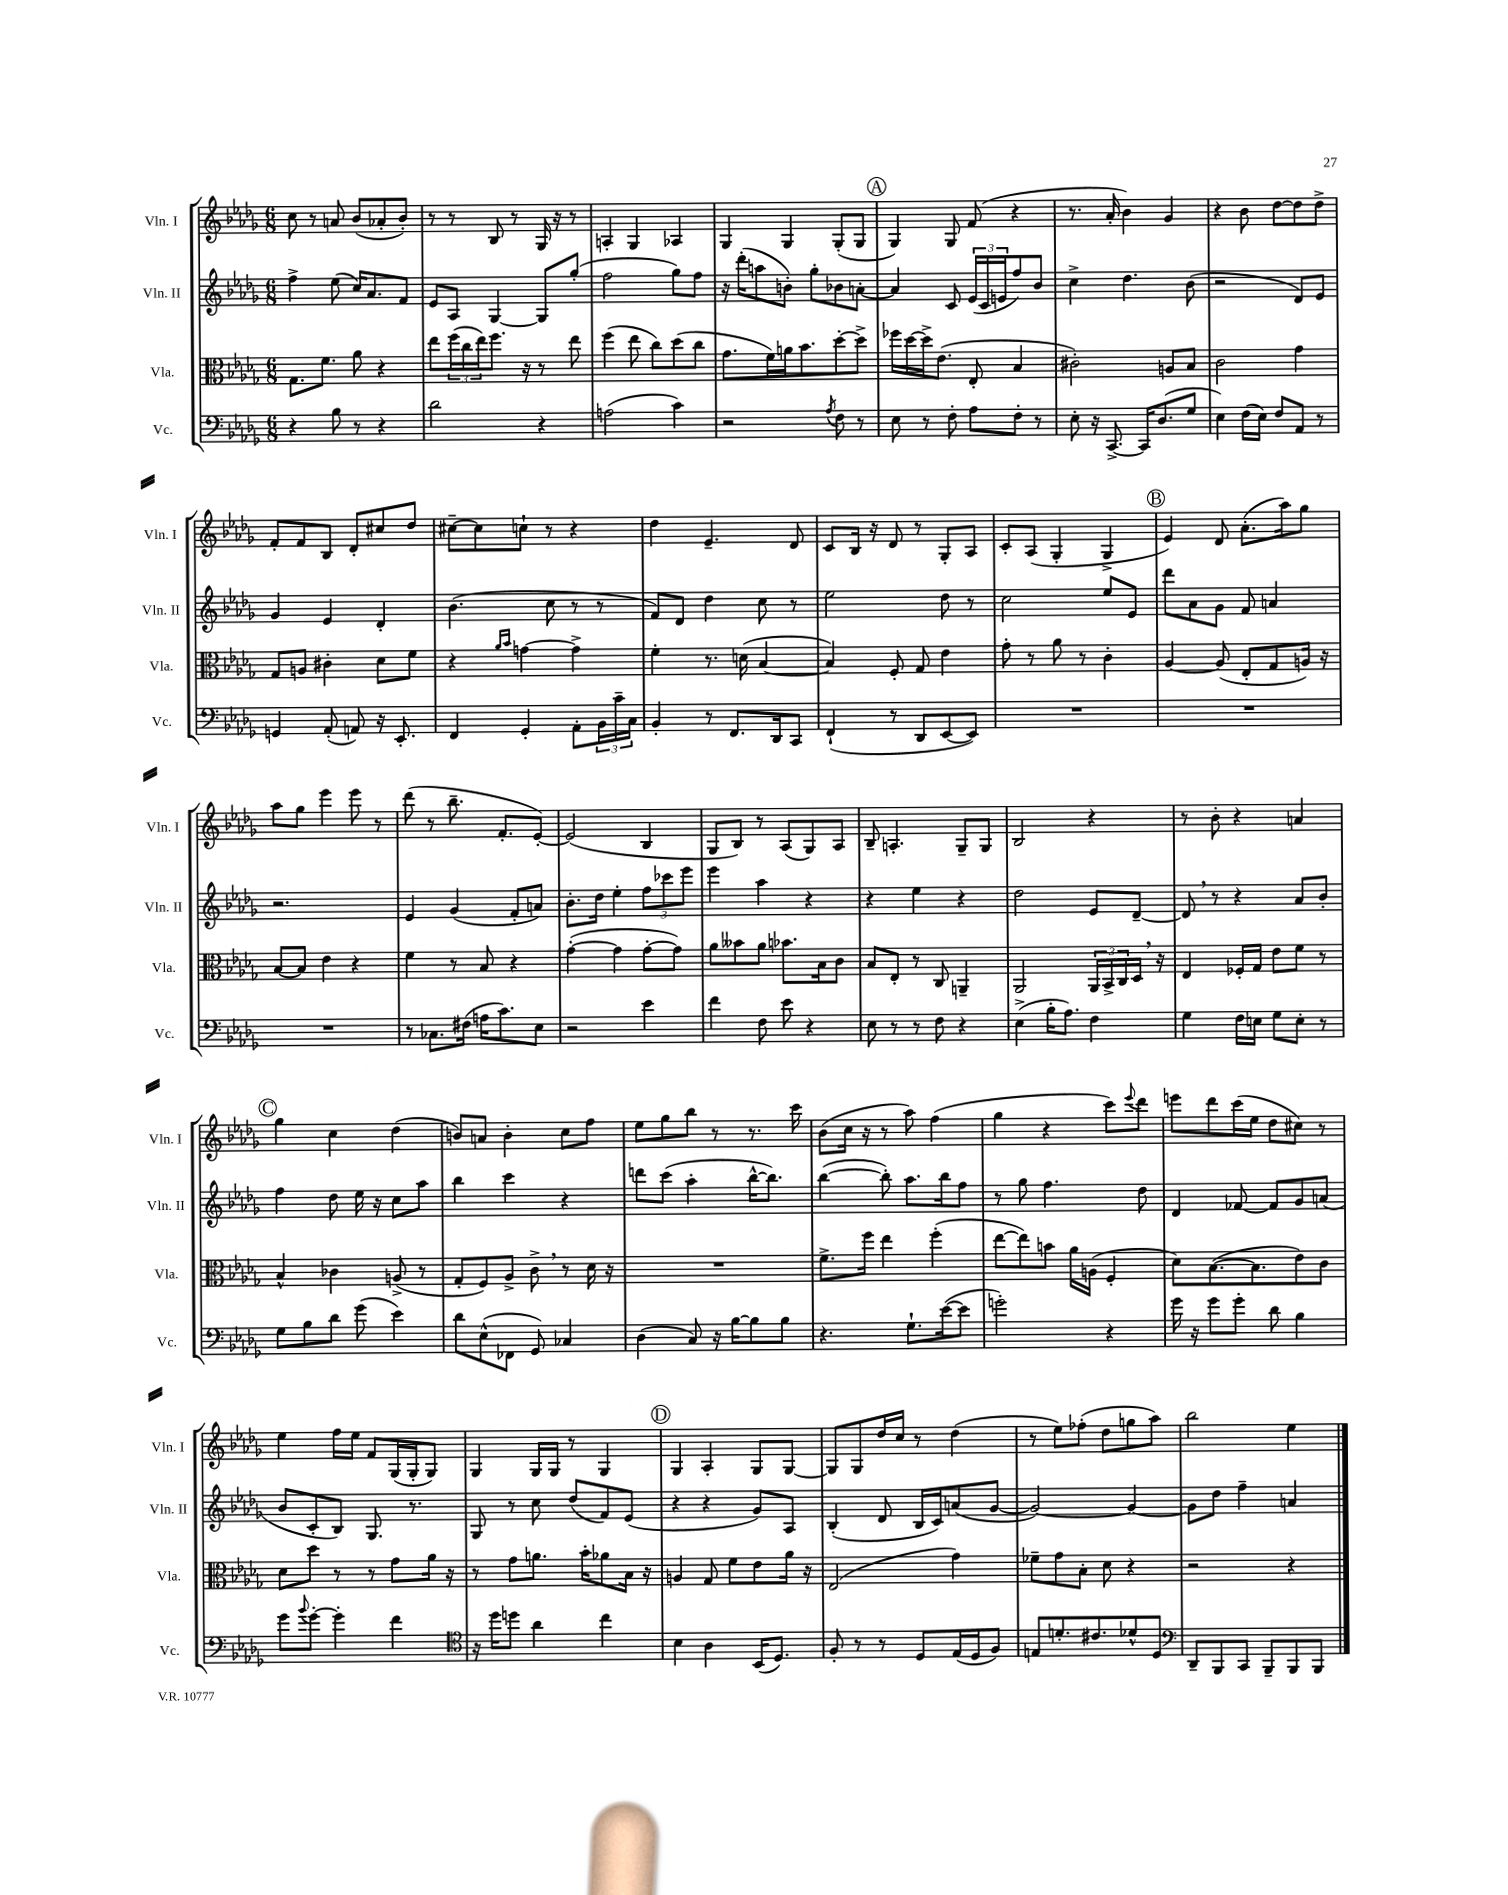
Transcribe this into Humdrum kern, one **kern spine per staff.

**kern	**kern	**kern	**kern
*staff4	*staff3	*staff2	*staff1
*clefF4	*clefC3	*clefG2	*clefG2
*k[b-e-a-d-g-]	*k[b-e-a-d-g-]	*k[b-e-a-d-g-]	*k[b-e-a-d-g-]
*M6/8	*M6/8	*M6/8	*M6/8
4r	8.G-	4ff^	8cc
.	.	.	8r
.	8.f	.	.
8B-	.	(8ee-	8a
8r	8a-	16cc)	(8b-
.	.	8.a-	.
4r	4r	.	8a-'
.	.	8f	8b-')
=	=	=	=
2d-	8ee-	8e-	8r
.	(24ff	8A-	8r
.	24cc	.	.
.	24ee-)	.	.
.	8.ff	[4G-	8B-
.	.	.	8r
.	16r	.	.
4r	8r	8G-]	16G-
.	.	.	16r
.	8ee-	(8gg-'	8r
=	=	=	=
(2A	(4ff	2ff	4A'
.	8ee-	.	4G-
.	8cc)	.	.
4c)	(8dd-	8gg-)	4A-
.	8cc	8ff	.
=	=	=	=
2r	8.g-	16r	4G-
.	.	(16ddd-'	.
.	.	8aa	.
.	16f)	.	.
.	16a	8b')	4G-
.	8.b-	.	.
.	.	8gg-'	.
8qA-	.	.	.
8F	[8dd-'	8b-	(8G-'
8r	8dd-^]	[8a'	8G-
=	=	=	=
8E-	16ff-	4a]	4G-)
.	[16dd-	.	.
8r	16dd-^]	.	.
.	(8.e-	.	.
8F'	.	8c	8G-
8A-	8E-'	(24e-	(8f
.	.	24c	.
.	.	24e	.
8F'	4B-	8ff)	4r
8r	.	8b-	.
=	=	=	=
8E-'	2c#')	4cc^	8.r
16r	.	.	.
[8.CC^	.	.	16a-'
.	.	4.dd-	4b-)
16CC]	.	.	.
(8.D-	.	.	.
.	8A	.	4g-
8G-	8B-	(8b-	.
=	=	=	=
4E-)	2c	2r	4r
(16F	.	.	8b-
16E-)	.	.	.
8F	.	.	[8dd-
8AA-	4g-	8d-)	8dd-]
8r	.	8e-	8dd-^
=	=	=	=
4GG	8G-	4g-	8f'
.	8A	.	8f
(8AA-'	4c#'	4e-	8B-
8AA)	.	.	8d-'
16r	8d-	4d-'	8cc#
8.EE-'	.	.	.
.	8f	.	8dd-
=	=	=	=
4FF	4r	(4.b-	[8cc#~
.	.	.	8cc#]
.	16qqa-	.	.
.	16qqb-	.	.
4GG-'	[4g	.	8cc`
.	.	8cc	8r
8AA-'	4g^]	8r	4r
24BB-	.	8r	.
24c~	.	.	.
24C	.	.	.
=	=	=	=
4BB-'	4f'	8f)	4dd-
.	.	8d-	.
8r	8.r	4dd-	4.e-~
8.FF	.	.	.
.	(16d	.	.
.	[4B-	8cc	.
16DD-	.	.	.
8CC	.	8r	8d-
=	=	=	=
(4FF`	4B-])	2ee-	8c
.	.	.	16B-
.	.	.	16r
8r	8F'	.	8d-
8DD-	8G-	.	8r
[8EE-	4e-	8dd-	8G-'
8EE-])	.	8r	8A-
=	=	=	=
2.r	8g-'	2cc	8c'
.	8r	.	(8A-
.	8a-	.	4G-'
.	8r	.	.
.	4c'	8ee-	4G-^
.	.	8e-	.
=	=	=	=
2.r	[4A-	8ddd-	4e-)
.	.	8a-	.
.	(8A-]	8g-	8d-
.	8E-'	8f	(8.a-'
.	8G-	4a	.
.	.	.	16aa-)
.	16A)	.	8gg-
.	16r	.	.
=	=	=	=
2.r	[8B-	2.r	8aa-
.	8B-]	.	8gg-
.	4e-	.	4eee-
.	4r	.	8eee-
.	.	.	8r
=	=	=	=
8r	4f	4e-	(8ddd-
8.C-	.	.	8r
.	8r	(4g-	8.bb-~
(16F#	.	.	.
16A	8B-	.	.
8.c)	.	.	8.f'
.	4r	8f'	.
8E-	.	8a)	[8e-')
=	=	=	=
2r	([4g-'	8.b-'	(2e-]
.	.	16dd-	.
.	4g-]	4ee-'	.
4e-	[8g-'	12ff	4B-
.	.	12ccc-	.
.	8g-])	.	.
.	.	12eee-	.
=	=	=	=
4f	8a-	4eee-	8G-
.	8b--	.	8B-)
8F	8a-	4aa-	8r
8e-	8.b-	.	(8A-
4r	.	4r	8G-)
.	16B-	.	.
.	8c	.	8A-
=	=	=	=
8E-	8B-	4r	8B-~
8r	8E-'	.	4.A'
8r	8r	4ee-	.
8F	8C	.	.
4r	4AA~	4r	8G-~
.	.	.	8G-
=	=	=	=
(4E-^	2AA-	2dd-	2B-
16B-'	.	.	.
8.A-)	.	.	.
4F	24AA-	8e-	4r
.	24BB-^	.	.
.	24C	.	.
.	16D-	[8d-~	.
.	16r	.	.
=	=	=	=
4G-	4E-	8d-]	8r
.	.	8r	8b-'
16F	16F-'	4r	4r
16E	16G-	.	.
8G-	8e-	.	.
8E'	8f	8a-	4a
8r	8r	8b-'	.
=	=	=	=
8G-	4B-^^	4ff	4gg-
8B-	.	.	.
8d-	4c-	8dd-	4cc
(8g-	.	16ee-	.
.	.	16r	.
4e-)	(8A^	8cc	(4dd-
.	8r	8aa-	.
=	=	=	=
8d-	8G-'	4bb-	8b)
(8E-^^	8F)	.	8a
8FF-	8A-^	4ccc	4b'
8GG-)	8c^	.	.
4C-	8r	4r	8cc
.	16d-	.	8ff
.	16r	.	.
=	=	=	=
(4D-	2.r	8ddd	8ee-
.	.	(8ccc	8gg-
8C)	.	4aa-'	8bb-
16r	.	.	8r
[16B-	.	.	.
8B-]	.	[16bb-^^	8.r
.	.	8.bb-])	.
8B-	.	.	.
.	.	.	16ccc
=	=	=	=
4.r	8.f^	([4bb-	(8b-
.	.	.	16cc
.	16ff	.	16r
.	4ee-	8bb-'])	8r
8.G-`	.	8.aa-	8aa-)
.	(4ff'	.	(4ff
([16e-	.	16bb-	.
8e-]	.	8ff	.
=	=	=	=
2g')	[8ee-	8r	4gg-
.	8ee-])	8gg-	.
.	8b	4.ff	4r
.	16a-	.	.
.	(16A	.	.
4r	4F'	.	8ccc)
.	.	.	8qqeee-
.	.	8dd-	8ddd-
=	=	=	=
16g-	8d-)	4d-	8eee
16r	.	.	.
8g-	([8.B-	.	8ddd-
8g-'	.	[8f-	(16ccc
.	8.B-]	.	16ee-
8d-	.	8f-]	8dd-
4B-	8e-)	8g-	8cc#)
.	8c	(8a	8r
=	=	=	=
8g-	8d-	8b-	4ee-
8qqb-	.	.	.
[8g-'	8dd-	8c'	.
4g-']	8r	8B-)	16ff
.	.	.	16ee-
.	8r	8.G-	8f
4f	8g-	.	(16G-
.	.	8.r	16G-'
.	16a-	.	8G-)
.	16r	.	.
=	=	=	=
*clefC4	*	*	*
16r	8r	8G-	4G-
16dd-	.	.	.
8dd	8g-	8r	.
4a-	8.a	8cc	16G-
.	.	.	16G-
.	.	(8dd-	8r
.	16b-'	.	.
4cc	8a-	8f)	4G-
.	16B-	(8e-	.
.	16r	.	.
=	=	=	=
4B-	4A	4r	4G-
4A-	8G-	4r	4A-'
.	8f	.	.
(16BB-	8e-	8g-)	8G-
8.D-)	.	.	.
.	16a-	8A-	[8G-
.	16r	.	.
=	=	=	=
8F'	(2E-	(4B-'	8G-]
8r	.	.	8G-
8r	.	8d-	16dd-
.	.	.	16cc
8D-	.	16B-	8r
.	.	16c)	.
(16E-	4g-)	(8a	(4dd-
16D-	.	.	.
8F)	.	[8g-	.
=	=	=	=
8E	8f-~	2g-_)	8r
8.d'	8g-	.	8ee-)
.	8B-'	.	(8ff-'
8.c#	.	.	.
.	8d-	.	8dd-
8d-^^	4r	4g-_	8gg
8D-	.	.	8aa-)
=	=	=	=
*clefF4	*	*	*
8DD-~	2r	8g-]	2bb-
8BBB-	.	8dd-	.
8CC	.	4ff~	.
8BBB-~	.	.	.
8BBB-	4r	4a	4ee-
8BBB-	.	.	.
==	==	==	==
*-	*-	*-	*-
